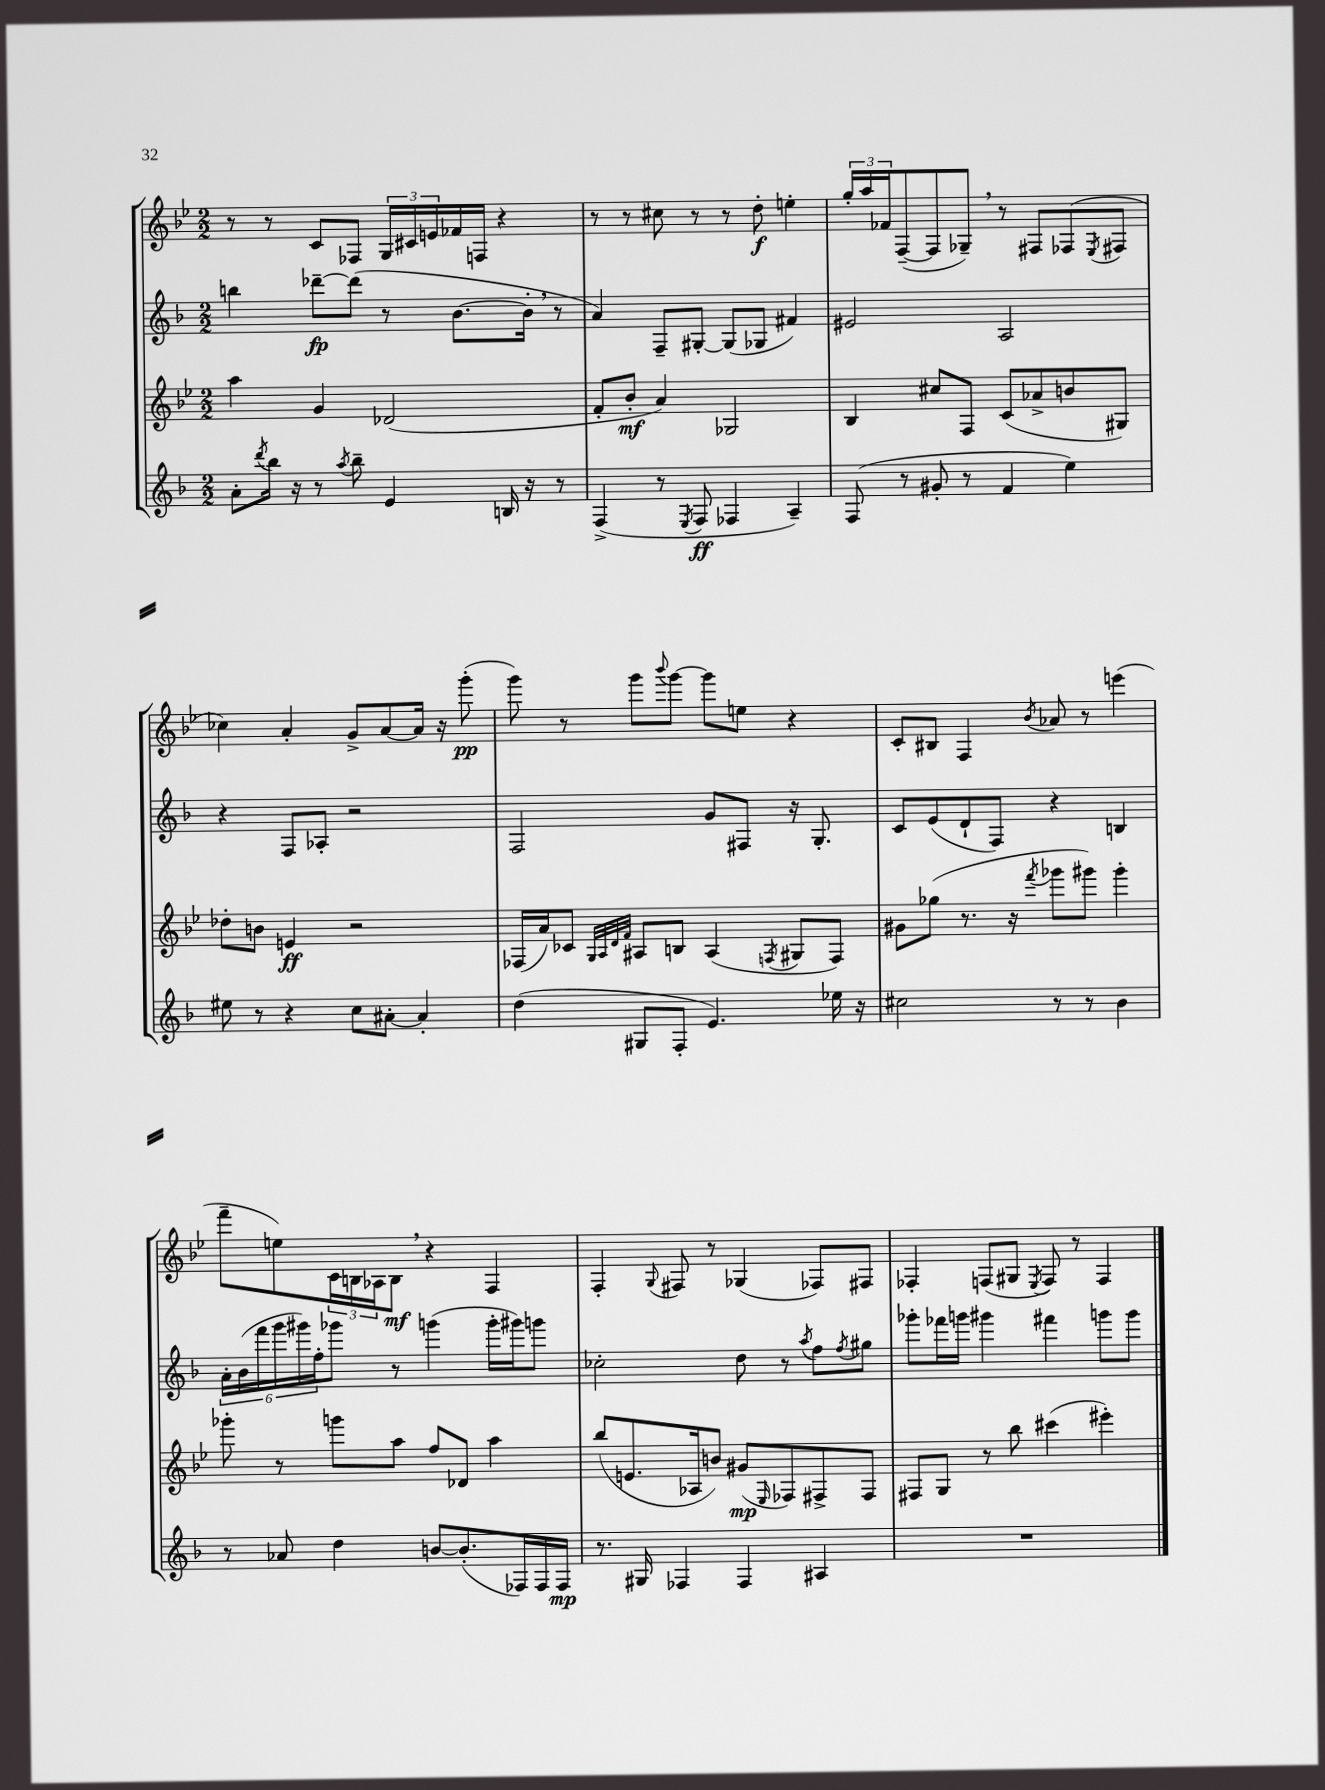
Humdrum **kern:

**kern	**dynam	**kern	**dynam	**kern	**dynam	**kern	**dynam
*part4	*part4	*part3	*part3	*part2	*part2	*part1	*part1
*staff4	*staff4	*staff3	*staff3	*staff2	*staff2	*staff1	*staff1
*clefG2	*	*clefG2	*	*clefG2	*	*clefG2	*
*k[b-]	*	*k[b-e-]	*	*k[b-]	*	*k[b-e-]	*
*M2/2	*	*M2/2	*	*M2/2	*	*M2/2	*
=94	=94	=94	=94	=94	=94	=94	=94
8a'\L	.	4aa\	.	4bbn\	.	8r	.
8qddd/	.	.	.	.	.	.	.
16bb-\Jk	.	.	.	.	.	8r	.
16r	.	.	.	.	.	.	.
8r	.	4g/	.	[8ddd-X~\L	fp	8c/L	.
8qaa/	.	.	.	.	.	.	.
8bb-~\	.	.	.	(8ddd-\J]	.	8F-X/J	.
4e/	.	(2d-X/	.	8r	.	24G/LL	.
.	.	.	.	.	.	24c#X/	.
.	.	.	.	.	.	24en/	.
.	.	.	.	[8.b-\L	.	16f-X/	.
.	.	.	.	.	.	16Fn/JJ	.
16Bn/	.	.	.	.	.	4r	.
16r	.	.	.	16b-',\Jk]	.	.	.
8r	.	.	.	8r	.	.	.
=95	=95	=95	=95	=95	=95	=95	=95
(4F^/	.	8f'/L	.	4a/)	.	8r	.
.	.	8b-'/J	mf	.	.	8r	.
8r	.	4a/)	.	8F~/L	.	8cc#X\	.
8qE/	.	.	.	.	.	.	.
8F/	ff	.	.	[8G#X'/J	.	8r	.
4F-X/	.	2G-X/	.	(8G#/L]	.	8r	.
.	.	.	.	8G-X/J	.	8dd'\	f
4A~/)	.	.	.	4f#X/)	.	4een'\	.
=96	=96	=96	=96	=96	=96	=96	=96
(8F/	.	4B-/	.	2e#X/	.	24gg'/LL	.
.	.	.	.	.	.	24aa/	.
.	.	.	.	.	.	24f-X/J	.
8r	.	.	.	.	.	([8F~/	.
8g#X'/	.	8cc#X/L	.	.	.	8F/]	.
8r	.	8F/J	.	.	.	8G-X~,/J)	.
4f/	.	(8c/L	.	2A/	.	8r	.
.	.	8a-X^/	.	.	.	8F#X/L	.
4ee\)	.	8bn/	.	.	.	(8F-X/	.
.	.	.	.	.	.	8qE-/	.
.	.	8G#X/J)	.	.	.	8F#X/J	.
!!LO:LB:g=z
=97	=97	=97	=97	=97	=97	=97	=97
8ee#X\	.	8dd-X'\L	.	4r	.	4cc-X\)	.
8r	.	8bn\J	.	.	.	.	.
4r	.	4en/	ff	8F/L	.	4a'/	.
.	.	.	.	8A-X'/J	.	.	.
8cc\L	.	2r	.	2r	.	8g^/L	.
[8a#X'\J	.	.	.	.	.	[8a/	.
4a#'/]	.	.	.	.	.	16a/Jk]	.
.	.	.	.	.	.	16r	.
.	.	.	.	.	.	(8ggg'\	pp
=98	=98	=98	=98	=98	=98	=98	=98
(4dd\	.	(16F-X/LL	.	2F/	.	8ggg\)	.
.	.	16a/J)	.	.	.	.	.
.	.	8c-X/J	.	.	.	8r	.
.	.	32qqG/LLL	.	.	.	.	.
.	.	32qqA/	.	.	.	.	.
.	.	32qqd/	.	.	.	.	.
.	.	32qqf/JJJ	.	.	.	.	.
8G#X/L	.	8A#X/L	.	.	.	8ggg\L	.
.	.	.	.	.	.	8qqbbb-/	.
8F'/J	.	8Bn/J	.	.	.	[8ggg\J	.
4.e/)	.	(4A#/	.	8g/L	.	8ggg\L]	.
.	.	.	.	8F#X/J	.	8een\J	.
.	.	8qFn/	.	.	.	.	.
.	.	8G#X/L	.	16r	.	4r	.
.	.	.	.	8.G'/	.	.	.
16ee-X\	.	8F/J)	.	.	.	.	.
16r	.	.	.	.	.	.	.
=99	=99	=99	=99	=99	=99	=99	=99
2cc#X\	.	8g#X\L	.	8c/L	.	8c'/L	.
.	.	(8gg-X\J	.	(8e/	.	8B#X/J	.
.	.	8.r	.	8d`/	.	4F/	.
.	.	.	.	8F/J)	.	.	.
.	.	16r	.	.	.	.	.
.	.	8qfff/	.	.	.	8qb-/	.
8r	.	8ggg-X\L	.	4r	.	8a-X/	.
8r	.	8ggg#X\J)	.	.	.	8r	.
4b-\	.	4ggg#'\	.	4Bn/	.	(4eeen\	.
!!LO:LB:g=z
=100	=100	=100	=100	=100	=100	=100	=100
8r	.	8ggg-X'\	.	24a'\LL	.	8fff~\L	.
.	.	.	.	(24b-\	.	.	.
.	.	.	.	24fff\	.	.	.
8a-X/	.	8r	.	24ggg\	.	8een\)	.
.	.	.	.	24ggg#X\)	.	.	.
.	.	.	.	24ff'\J	.	.	.
4dd\	.	8gggn\L	.	8ggg-X\J	.	24c\L	.
.	.	.	.	.	.	24Bn\	.
.	.	.	.	.	.	24A-X\J	.
.	.	8aa\J	.	8r	.	8B,\J	mf
[8bn/L	.	8ff/L	.	(4gggn\	.	4r	.
(8.b'/]	.	8d-X/J	.	.	.	.	.
.	.	4aa\	.	16ggg'\LL	.	4F/	.
16F-X/L)	.	.	.	16ggg#X\J)	.	.	.
16F-/	.	.	.	8gggn\J	.	.	.
16F-/JJ	mp	.	.	.	.	.	.
=101	=101	=101	=101	=101	=101	=101	=101
8.r	.	(8bb-/L	.	2cc-X'\	.	4F'/	.
.	.	8.en/	.	.	.	.	.
16G#X/	.	.	.	.	.	.	.
.	.	.	.	.	.	8qqG/	.
4F-X/	.	.	.	.	.	8F#X/	.
.	.	16A-X/k	.	.	.	.	.
.	.	8bn/J)	.	.	.	8r	.
4F-/	.	(8g#X/L	mp	8dd\	.	(4G-X/	.
.	.	16qqE-/	.	.	.	.	.
.	.	8F-X/)	.	8r	.	.	.
.	.	.	.	8qaa/	.	.	.
4A#X/	.	8F#X^/	.	8ff\L	.	8F-X/L)	.
.	.	.	.	8qff/	.	.	.
.	.	8F#/J	.	8gg#X\J	.	8F#X/J	.
=102	=102	=102	=102	=102	=102	=102	=102
1r	.	8F#X/L	.	8ggg-X'\L	.	4F-X'/	.
.	.	8G/J	.	16fff-X\L	.	.	.
.	.	.	.	16gggn\JJ	.	.	.
.	.	8r	.	4ggg#X\	.	(8Fn/L	.
.	.	8bb-\	.	.	.	8G#X/J	.
.	.	.	.	.	.	8qE-/	.
.	.	(4ccc#X\	.	4fff#X\	.	8F/)	.
.	.	.	.	.	.	8r	.
.	.	4eee#X'\)	.	8gggn\L	.	4F/	.
.	.	.	.	8ggg\J	.	.	.
==	==	==	==	==	==	==	==
*-	*-	*-	*-	*-	*-	*-	*-
